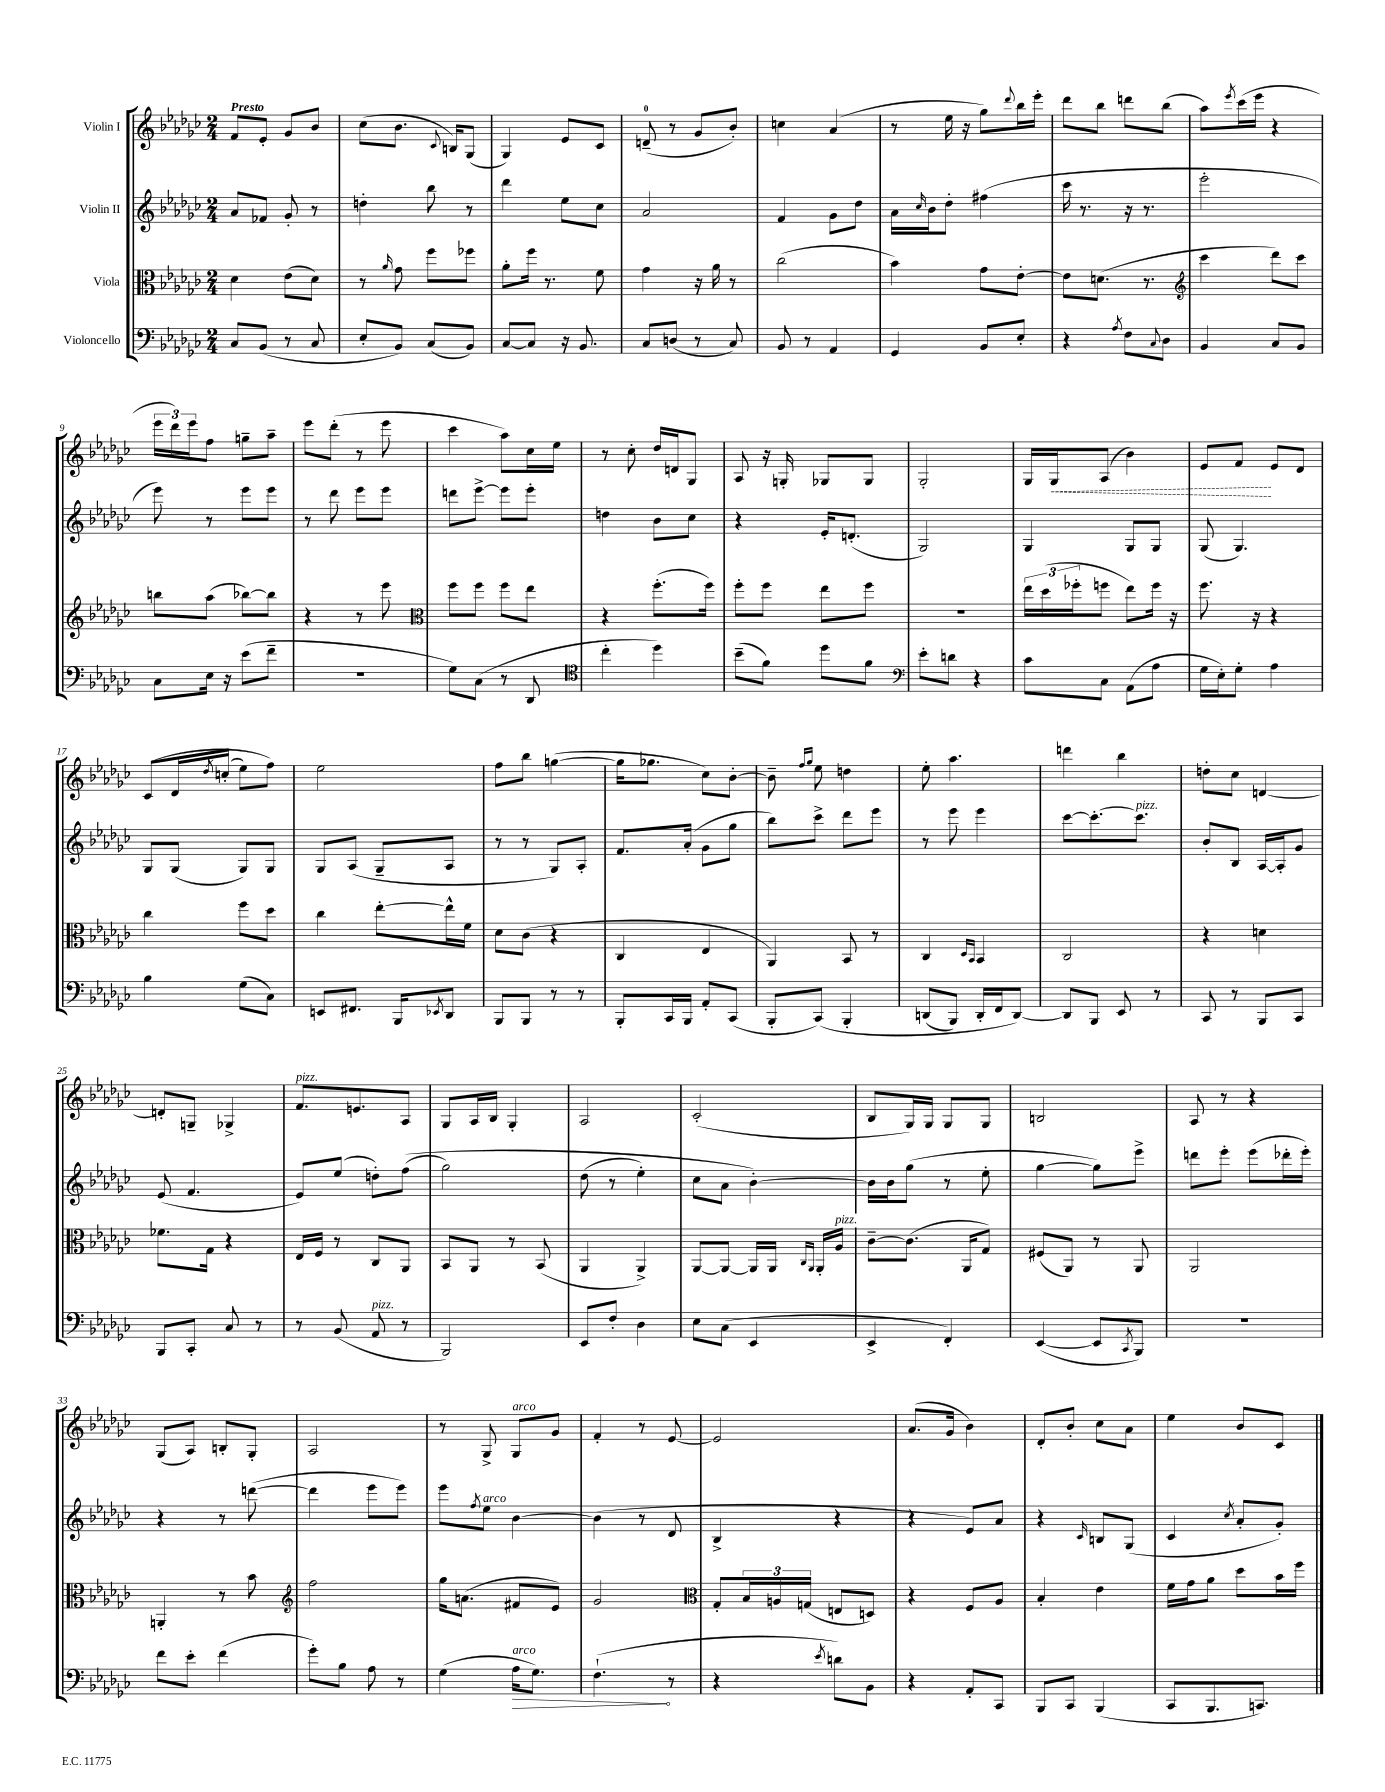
<<
\new StaffGroup <<
\new Staff = "s0" \with { instrumentName = "Violin I" } {
    \clef treble \key ges \major \numericTimeSignature \time 2/4 \tempo "Presto"
    f'8 ees'8-. ges'8 bes'8 |
    ces''8( bes'8. \appoggiatura { ces'8 } b16) ges8( |
    ges4) ees'8 ces'8 |
    d'8-0--( r8 ges'8 bes'8-.) |
    c''4 aes'4( |
    r8 ees''16 r16 ges''8) \appoggiatura { des'''8 } bes''16 ees'''16-. |
    des'''8 bes''8 d'''8 bes''8( |
    aes''8) \acciaccatura { ees'''8 } ces'''16( ees'''16 r4 |
    \tuplet 3/2 { ees'''16 des'''16) ees'''16 } f''8 g''8-- aes''8-- |
    ees'''8 des'''8-.( r8 ees'''8 |
    ces'''4 aes''8) ces''16 ees''16 |
    r8 ces''8-. des''16 d'16 ges8 |
    aes8 r16 g16-. ges8 ges8 |
    ges2-. |
    ges16 \once \override Hairpin.style = #'dashed-line ges16\< aes8( bes'4) |
    ees'8 f'8\! ees'8 des'8 |
    ces'8\( des'16 \acciaccatura { des''8 } c''16-.( ees''8) f''8\) |
    ees''2 |
    f''8 bes''8 g''4~( |
    g''16 ges''8. ces''8) bes'8~-. |
    bes'8-- \grace { f''16 ges''16 } ees''8 d''4 |
    ees''8-. aes''4. |
    d'''4 bes''4 |
    d''8-. ces''8 d'4~ |
    d'8-. g8-- ges4-> |
    f'8.^\markup { \italic "pizz." } e'8. aes8 |
    ges8 aes16 bes16 ges4-. |
    aes2 |
    ces'2-.( |
    bes8 ges16) ges16 ges8 ges8 |
    b2 |
    aes8 r8 r4 |
    ges8( aes8) b8-. ges8-. |
    aes2 |
    r8 ges8-> ges8^\markup { \italic "arco" } ges'8 |
    f'4-. r8 ees'8~ |
    ees'2 |
    aes'8.( ges'16 bes'4) |
    des'8-. bes'8-. ces''8 aes'8 |
    ees''4 bes'8 ces'8 \bar "|." |
}
\new Staff = "s1" \with { instrumentName = "Violin II" } {
    \clef treble \key ges \major \numericTimeSignature \time 2/4
    aes'8 fes'8 ges'8-. r8 |
    d''4-. bes''8 r8 |
    des'''4 ees''8 ces''8 |
    aes'2 |
    f'4 ges'8 des''8 |
    aes'16 \grace { ces''16 } bes'16 des''8-. fis''4( |
    ces'''16 r8. r16 r8. |
    ees'''2-. |
    ees'''8) r8 ees'''8 ees'''8 |
    r8 des'''8 ees'''8 ees'''8 |
    d'''8 ees'''8~-> ees'''8 ees'''8-. |
    d''4 bes'8 ces''8 |
    r4 ees'16-. d'8.-.( |
    ges2) |
    ges4 ges8 ges8 |
    ges8( ges4.) |
    ges8 ges8( ges8) ges8 |
    ges8 aes8( ges8-- aes8 |
    r8 r8 ges8) aes8-. |
    f'8. aes'16-.( ges'8 ges''8 |
    bes''8) ces'''8-> des'''8 ees'''8 |
    r8 ees'''8 ees'''4 |
    ces'''8~ ces'''8.~-. ces'''8.^\markup { \italic "pizz." } |
    bes'8-. bes8 aes16~ aes16-. ges'8 |
    ees'8( f'4. |
    ees'8) ees''8( d''8-.) f''8(\( |
    ges''2) |
    des''8( r8 ees''4-.) |
    ces''8 aes'8 bes'4~-.\) |
    bes'16 bes'16 ges''8( r8 ees''8-. |
    ges''4~ ges''8) ees'''8-> |
    d'''8 ees'''8-. ees'''8( des'''16-. ees'''16-.) |
    r4 r8 d'''8~( |
    d'''4 ees'''8 ees'''8) |
    ees'''8 \acciaccatura { f''8 } ees''8^\markup { \italic "arco" } bes'4~ |
    bes'4( r8 des'8 |
    bes4-> r4 |
    r4 ees'8) aes'8 |
    r4 \grace { ces'16 } b8 ges8( |
    ces'4 \acciaccatura { ces''8 } aes'8-. ges'8-.) \bar "|." |
}
\new Staff = "s2" \with { instrumentName = "Viola" } {
    \clef alto \key ges \major \numericTimeSignature \time 2/4
    des'4 ees'8( des'8) |
    r8 \grace { aes'16 } ges'8 f''8 fes''8 |
    aes'8-. f''16 r8. f'8 |
    ges'4 r16 aes'16 r8 |
    ces''2( |
    bes'4) ges'8 ees'8~-. |
    ees'8 d'8.( r8. |
    \clef treble ces'''4 des'''8) ces'''8 |
    b''8 aes''8( bes''8~) bes''8 |
    r4 r8 ees'''8 |
    \clef alto f''8 f''8 f''8 ees''8 |
    r4 f''8.-.( f''16) |
    f''8-. f''8 ees''8 f''8 |
    R2 |
    \tuplet 3/2 { ees''16 des''16( fes''16-. } f''8 ees''8) f''16 r16 |
    f''8. r16 r4 |
    ces''4 f''8 des''8 |
    ces''4 ees''8~-. ees''16-^ f'16 |
    des'8 ces'8( r4 |
    ces4 ees4 |
    aes,4) bes,8 r8 |
    ces4 \grace { des16 bes,16 } bes,4 |
    ces2 |
    r4 d'4 |
    fes'8. ges16 r4 |
    ees16 f16 r8 ces8 aes,8 |
    bes,8 aes,8 r8 bes,8( |
    aes,4 aes,4->) |
    aes,8~ aes,8~ aes,16 aes,16 \grace { ces16 aes,16 } aes,16-. aes16^\markup { \italic "pizz." } |
    ces'8~-- ces'8.( aes,16 ges8) |
    fis8( aes,8) r8 aes,8 |
    aes,2 |
    a,4-. r8 bes'8 |
    \clef treble f''2 |
    ges''16 a'8.( fis'8 ees'8) |
    ges'2 |
    \clef alto ges8-. \tuplet 3/2 { bes16 a16 g16( } e8 d8) |
    r4 f8 aes8 |
    bes4-. ees'4 |
    f'16 ges'16 aes'8 des''8 bes'16 f''16 \bar "|." |
}
\new Staff = "s3" \with { instrumentName = "Violoncello" } {
    \clef bass \key ges \major \numericTimeSignature \time 2/4
    ces8 bes,8( r8 ces8 |
    ees8-. bes,8) ces8( bes,8) |
    ces8~ ces8 r16 bes,8. |
    ces8 d8( r8 ces8) |
    bes,8 r8 aes,4 |
    ges,4 bes,8 ees8-. |
    r4 \acciaccatura { aes8 } f8 \appoggiatura { ces8 } des8 |
    bes,4 ces8 bes,8 |
    ces8 ees16 r16 ees'8( f'8-- |
    r2 |
    ges8) ces8( r8 des,8 |
    \clef tenor ces''4-. des''4) |
    bes'8--( f'8) des''8 f'8 |
    \clef bass ees'8-. d'8 r4 |
    ces'8 ces8 aes,8( aes8 |
    ges16 ees16-.) ges8-. aes4 |
    bes4 ges8( ces8) |
    e,8 fis,8. bes,,16 \acciaccatura { ees,8 } des,8 |
    bes,,8 bes,,8 r8 r8 |
    bes,,8-. ces,16 bes,,16 aes,8-. ces,8( |
    bes,,8-. ces,8)\( bes,,4-. |
    d,8( bes,,8) d,16-. f,16 d,8~\) |
    d,8 bes,,8 ees,8 r8 |
    ces,8 r8 bes,,8 ces,8 |
    bes,,8 ces,8-. ces8 r8 |
    r8 bes,8( aes,8^\markup { \italic "pizz." } r8 |
    bes,,2) |
    ees,8 f8-. des4 |
    ees8 ces8( ees,4 |
    ees,4-> f,4-.) |
    ees,4~( ees,8 \acciaccatura { ces,8 } bes,,8) |
    R2 |
    f'8 ees'8-. f'4( |
    ges'8-.) bes8 aes8 r8 |
    ges4( \once \override Hairpin.circled-tip = ##t aes16\>^\markup { \italic "arco" } ges8.) |
    f4.-!\!( r8 |
    r4 \acciaccatura { ees'8 } d'8) bes,8 |
    r4 aes,8-. ces,8 |
    bes,,8 ces,8 bes,,4( |
    ces,8 bes,,8. c,8.) \bar "|." |
}
>>
>>
